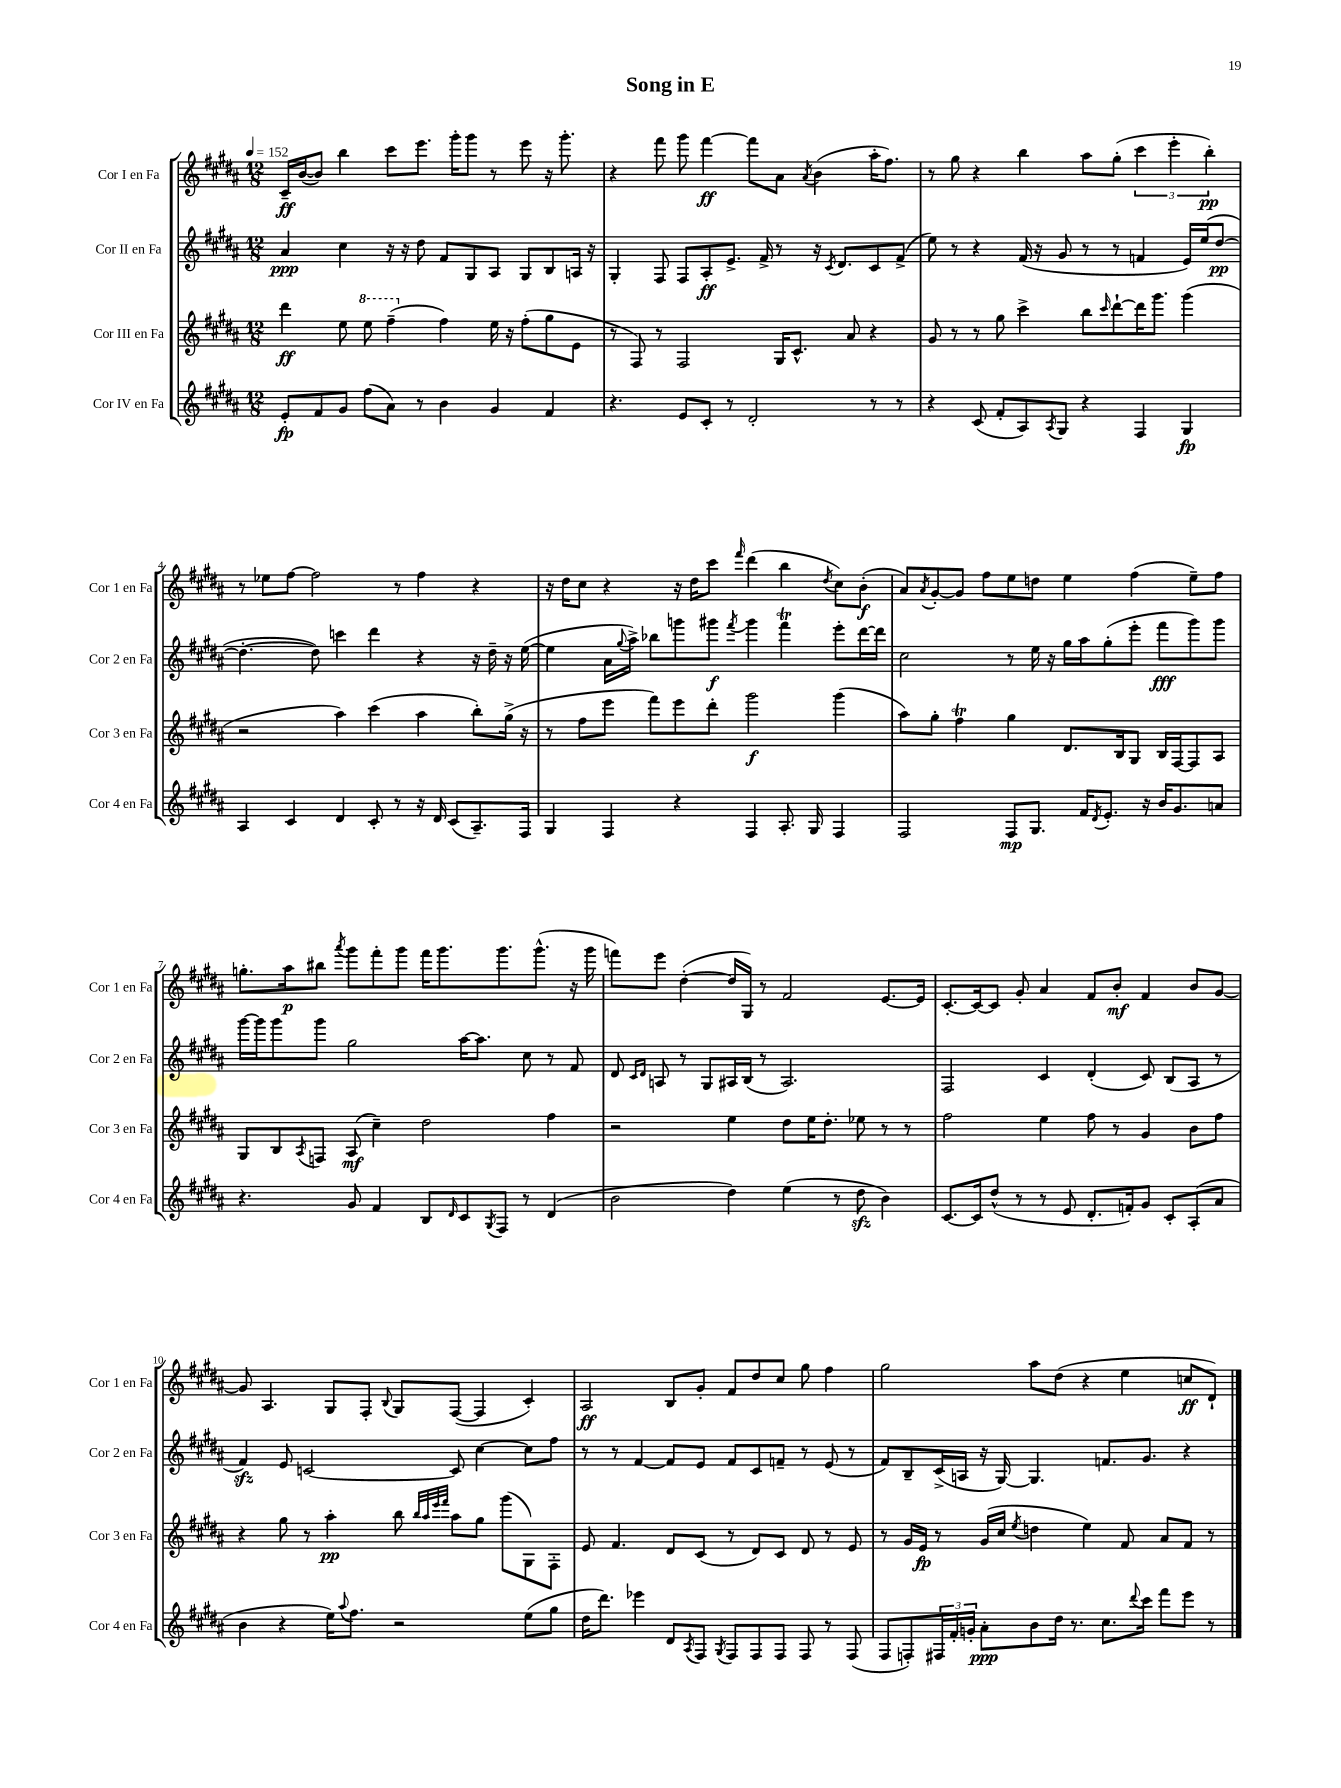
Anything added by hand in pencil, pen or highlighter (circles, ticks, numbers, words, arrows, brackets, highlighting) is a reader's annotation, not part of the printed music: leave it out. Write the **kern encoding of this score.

**kern	**kern	**kern	**kern
*staff4	*staff3	*staff2	*staff1
*clefG2	*clefG2	*clefG2	*clefG2
*k[f#c#g#d#a#]	*k[f#c#g#d#a#]	*k[f#c#g#d#a#]	*k[f#c#g#d#a#]
*M12/8	*M12/8	*M12/8	*M12/8
*MM152	*MM152	*MM152	*MM152
8e'	4ddd#	4a#	16c#~
.	.	.	([16b
8f#	.	.	8b])
8g#	8ee	4cc#	4bb
(8ff#	8eee	.	.
8a#)	(4fff#~	16r	8ccc#
.	.	16r	.
8r	.	8dd#	8.eee
4b	4ff#)	8f#	.
.	.	.	16ggg#'
.	.	8G#	8ggg#
4g#	16ee	8A#	8r
.	16r	.	.
.	(8ff#'	8G#	8eee
4f#	8gg#	8B	16r
.	.	.	8.ggg#'
.	8e	16A	.
.	.	16r	.
=	=	=	=
4.r	8r	4G#'	4r
.	8F#)	.	.
.	8r	8F#	8fff#
8e	2F#	8F#	8ggg#
8c#'	.	8A#'	[4fff#
8r	.	8.e^	.
2d#'	.	.	8fff#]
.	.	16f#^	.
.	16G#	8r	8a#
.	8.c#^^	.	.
.	.	.	8qa#
.	.	16r	(4b
.	.	8qc#	.
.	.	8.d#	.
.	8a#	.	.
8r	4r	8c#	16aa#'
.	.	.	8.ff#)
8r	.	(8f#^	.
=	=	=	=
4r	8g#	8ee)	8r
.	8r	8r	8gg#
(8c#	8r	4r	4r
8f#'	8gg#	.	.
8A#)	4ccc#^	(16f#	4bb
.	.	16r	.
8qA#	.	.	.
8G#	.	8g#	.
4r	8bb	8r	8aa#
.	16qqccc#	.	.
.	[8ddd#`	8r	(8gg#'
4F#	16ddd#]	4f	6ccc#
.	8.ggg#	.	.
.	.	.	6eee'
4G#	(4ggg#	16e)	.
.	.	(16ee	.
.	.	.	6bb')
.	.	[8dd#	.
=	=	=	=
4A#	2r	4.dd#'_	8r
.	.	.	8ee-
4c#	.	.	[8ff#
.	.	8dd#])	2ff#]
4d#	4aa#)	4ccc	.
8c#'	(4ccc#	4ddd#	.
8r	.	.	8r
16r	4aa#	4r	4ff#
16d#	.	.	.
(8c#	.	.	.
8.A#~)	8bb')	16r	4r
.	.	16dd#~	.
.	(16gg#^	16r	.
16F#	16r	([16ee	.
=	=	=	=
4G#	8r	4ee]	16r
.	.	.	16dd#
.	8ff#	.	8cc#
4F#	8eee	16a#	4r
.	.	8qqgg#	.
.	.	16aa#^)	.
.	8fff#)	8bb-	.
4r	8eee	8ggg	16r
.	.	.	16dd#
.	8ddd#'	8ggg#	8ccc#
.	.	8qfff#	16qqfff#
4F#	2ggg#	4ggg#	(4ddd#
8.A#'	.	4fff#	4bb
16G#	.	.	.
.	.	.	8qdd#
4F#	(4ggg#	8eee'	8cc#)
.	.	[16ddd#	(8b'
.	.	16ddd#]	.
=	=	=	=
2F#	8aa#)	2cc#	8a#)
.	.	.	8qa#
.	8gg#'	.	[8g#'
.	4ff#	.	8g#]
.	.	.	8ff#
8F#	4gg#	8r	8ee
8.G#	.	16ee	8dd
.	.	16r	.
.	8.d#	16gg#	4ee
16f#	.	16aa#	.
8qd#	.	.	.
8.e'	.	(8gg#'	.
.	16B	.	.
.	8G#	8eee'	(4ff#
16r	.	.	.
16b	16B	8fff#	.
8.g#	[16F#	.	.
.	8F#]	8ggg#)	8ee~)
8a	8A#	8ggg#	8ff#
=	=	=	=
4.r	8G#	[16ggg#	8.gg'
.	.	16ggg#]	.
.	8B	8ggg#	.
.	.	.	16aa#
.	8qA#	.	.
.	8F	8ggg#	8bb#
.	.	.	8qaaa#
8g#	(8A#	2gg#	8ggg#
4f#	4cc#~)	.	8fff#'
.	.	.	8ggg#
8B	2dd#	.	16fff#
.	.	.	8.ggg#
16qqd#	.	.	.
8c#	.	[16aa#	.
.	.	8.aa#]	.
8qG#	.	.	.
8F#	.	.	8.ggg#
8r	.	8cc#	.
.	.	.	(8.ggg#^^
(4d#	4ff#	8r	.
.	.	8f#	16r
.	.	.	16ggg#
=	=	=	=
2b	2r	8d#	8fff)
.	.	16qqc#	.
.	.	16qqd#	.
.	.	8A	8eee
.	.	8r	([4dd#'
.	.	8G#	.
4dd#)	4ee	16A#	16dd#]
.	.	(16B	16G#)
.	.	8r	8r
(4ee	8dd#	2.A#)	2f#
.	16ee	.	.
.	8.dd#'	.	.
8r	.	.	.
8dd#	8ee-	.	.
4b)	8r	.	[8.e
.	8r	.	.
.	.	.	16e]
=	=	=	=
[8.c#	2ff#	2F#	[8.c#'
16c#]	.	.	16c#_
(8dd#^^	.	.	8c#]
8r	.	.	8g#'
8r	4ee	4c#	4a#
8e	.	.	.
8.d#'	8ff#	(4d#'	8f#
.	8r	.	8b'
16f')	.	.	.
8g#	4g#	8c#)	4f#
8c#'	.	(8B	.
(8A#'	8b	8A#	8b
8a#	8ff#	8r	[8g#
=	=	=	=
4b	4r	4f#)	8g#]
.	.	.	4.A#
4r	8gg#	8e	.
.	8r	[2c	.
16ee)	4aa#'	.	8G#
8qqaa#	.	.	.
8.ff#	.	.	.
.	.	.	8F#'
.	.	.	8qqB
2r	8bb	.	8G#
.	32qqbb	.	.
.	32qqaa#	.	.
.	32qqeee	.	.
.	32qqfff#	.	.
.	8aa#	8c]	([8F#
.	8gg#	[4cc#	4F#]
.	(8ggg#	.	.
(8ee	8G#)	8cc#]	4c#')
8gg#	8F#'	8ff#	.
=	=	=	=
16dd#	8e	8r	2A#
8.ddd#)	.	.	.
.	4.f#	8r	.
4eee-	.	[4f#	.
8d#	8d#	8f#]	8B
8qA#	.	.	.
8F#	(8c#	8e	8g#'
8qG#	.	.	.
8F#	8r	8f#	8f#
8F#	8d#)	8c#	8dd#
8F#	8c#	8f~	8cc#
8F#	8d#	8r	8gg#
8r	8r	(8e	4ff#
(8F#	8e	8r	.
=	=	=	=
8F#	8r	8f#)	2gg#
8F')	16g#	8B~	.
.	16e	.	.
24F#	8r	(16c#^	.
24f#'	.	.	.
.	.	16A	.
24g'	.	.	.
8a#'	(16g#	16r	.
.	16cc#	[16G#)	.
.	8qee	.	.
8b	4dd	4.G#]	8aa#
16dd#	.	.	(8dd#
8.r	.	.	.
.	4ee)	.	4r
8.cc#	.	8.f	.
.	8f#	.	4ee
8qqddd#	.	.	.
16ccc#	.	8.g#	.
8fff#	8a#	.	.
8eee	8f#	4r	8cc
8r	8r	.	8d#`)
==	==	==	==
*-	*-	*-	*-
